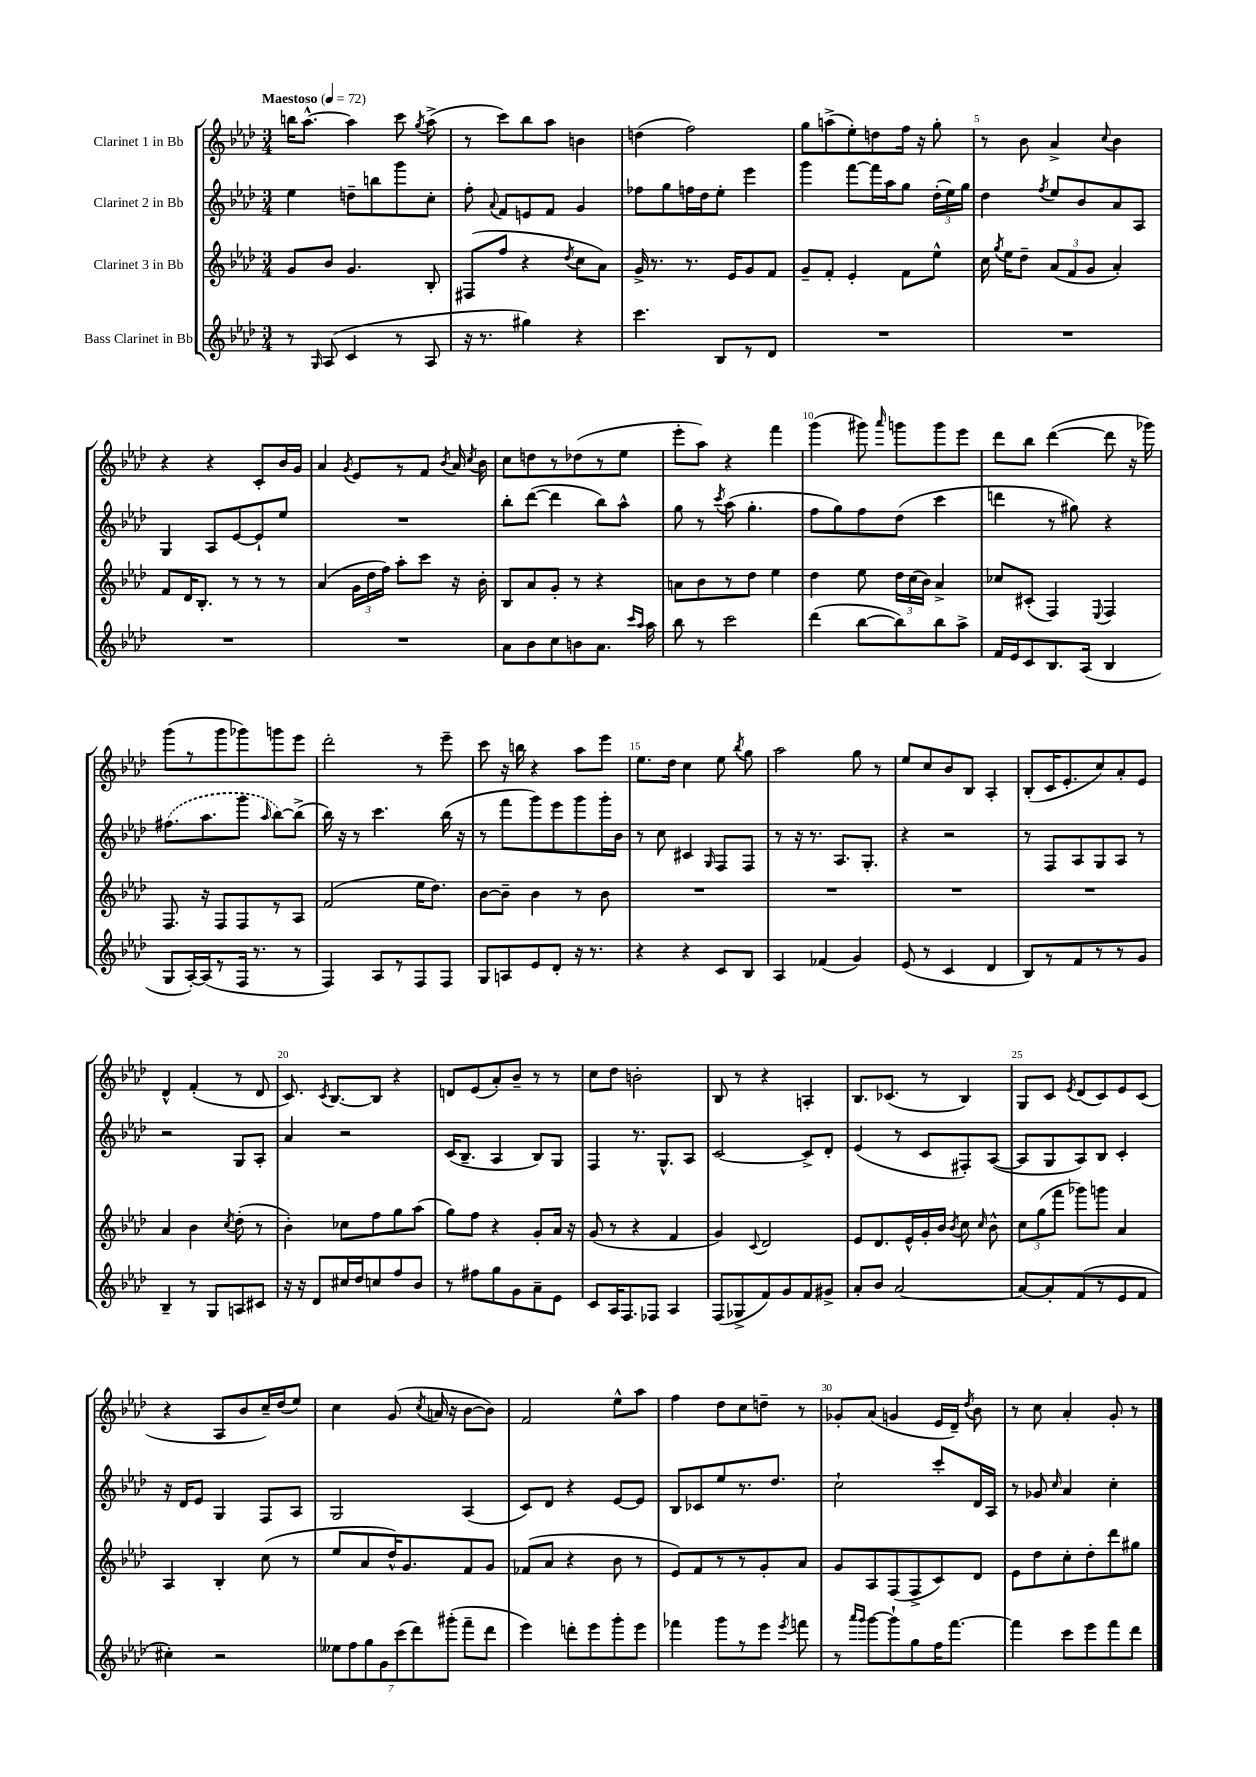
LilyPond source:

<<
\new StaffGroup <<
\new Staff = "s0" \with { instrumentName = "Clarinet 1 in Bb" } {
    \clef treble \key aes \major \numericTimeSignature \time 3/4 \tempo "Maestoso" 4 = 72
    \autoBeamOff b''16[ aes''8.]~-^ aes''4 c'''8 \acciaccatura { g''8 } aes''8->( |
    r8 c'''8[) bes''8 aes''8] b'4 |
    d''4( f''2) |
    g''8[ a''8->( ees''8-.) d''8 f''16] r16 g''8-. |
    r8 bes'8 aes'4-> \appoggiatura { c''8 } bes'4 |
    r4 r4 c'8[-. bes'16 g'16] |
    aes'4 \acciaccatura { g'8 } ees'8[ r8 f'8] \acciaccatura { bes'8 } aes'16 \acciaccatura { c''8 } bes'16 |
    c''8[ d''8 r8 des''8( r8 ees''8] |
    ees'''8[-. aes''8]) r4 f'''4 |
    g'''4( gis'''8) \grace { aes'''16 } g'''8[ g'''8 ees'''8] |
    des'''8[ bes''8] des'''4~( des'''8 r16 ges'''16) |
    g'''8[( r8 g'''8 ges'''8) g'''8 ees'''8] |
    des'''2-. r8 ees'''8-- |
    c'''8 r16 b''16 r4 aes''8[ ees'''8] |
    ees''8.[ des''16] c''4 ees''8 \acciaccatura { bes''8 } g''8 |
    aes''2 g''8 r8 |
    ees''8[ c''8 bes'8 bes8] aes4-. |
    bes8[-.( c'16 ees'8.-. c''8) aes'8-. ees'8] |
    des'4-^ f'4-.( r8 des'8 |
    c'8.) \acciaccatura { c'8 } bes8.[~ bes8] r4 |
    d'8[ ees'8( aes'8-.) bes'8]-- r8 r8 |
    c''8[ des''8] b'2-. |
    bes8 r8 r4 a4-. |
    bes8.[ ces'8.]( r8 bes4) |
    g8[ c'8] \acciaccatura { ees'8 } des'8[( c'8) ees'8 c'8]( |
    r4 aes8[ bes'8 c''16--) des''16( ees''8]) |
    c''4 g'8( \acciaccatura { c''8 } a'16 r16 bes'8[~ bes'8]) |
    f'2 ees''8[-^ aes''8] |
    f''4 des''8[ c''8 d''8]-- r8 |
    ges'8[-. aes'8]( g'4 ees'16[ des'16]--) \acciaccatura { des''8 } bes'8 |
    r8 c''8 aes'4-. g'8-. r8 \bar "|." |
}
\new Staff = "s1" \with { instrumentName = "Clarinet 2 in Bb" } {
    \clef treble \key aes \major \numericTimeSignature \time 3/4
    \autoBeamOff ees''4 d''8[-- b''8 g'''8 c''8]-. |
    f''8-. \appoggiatura { aes'8 } f'8[ e'8 f'8] g'4 |
    fes''8[ g''8 f''16 des''16 ees''8]-. ees'''4 |
    g'''4 f'''8[~ f'''16 aes''16 g''8] \tuplet 3/2 { des''16[-.( ees''16) g''16] } |
    des''4 \acciaccatura { f''8 } ees''8[ bes'8 aes'8 aes8] |
    g4 aes8[ ees'8~ ees'8-! ees''8] |
    R2. |
    bes''8[-. des'''8]~( des'''4 bes''8[) aes''8]-^ |
    g''8 r8 \acciaccatura { c'''8 } aes''8( g''4.-. |
    f''8[ g''8) f''8 des''8]( c'''4 |
    d'''4 r8 gis''8) r4 |
    \once \slurDashed fis''8.[( aes''8. g'''8] \grace { aes''16 } bes''8[~) bes''8]->( |
    bes''16) r16 r8 c'''4. bes''16( r16 |
    r8 f'''8[ g'''8) ees'''8 g'''8 g'''16-. bes'16] |
    r8 c''8 cis'4 \grace { g16 } f8[ f8] |
    r8 r16 r8. aes8.[ g8.]-. |
    r4 r2 |
    r8 f8[ aes8 g8 aes8] r8 |
    r2 g8[ aes8]-. |
    aes'4 r2 |
    c'16[( bes8.]-- aes4 bes8[) g8] |
    f4 r8. g8.[-^ aes8] |
    c'2~ c'8[-> des'8]-. |
    ees'4( r8 c'8[ fis8-.) aes8]~( |
    aes8[ g8 aes8) bes8] c'4-. |
    r16 des'16[ ees'8] g4 f8[ aes8] |
    g2 aes4( |
    c'8[) des'8] r4 ees'8[~ ees'8] |
    bes8[ ces'8 ees''8 r8. des''8.] |
    c''2-! c'''8[-. des'16 aes16] |
    r8 ges'8 \grace { c''16 } aes'4 c''4-. \bar "|." |
}
\new Staff = "s2" \with { instrumentName = "Clarinet 3 in Bb" } {
    \clef treble \key aes \major \numericTimeSignature \time 3/4
    \autoBeamOff g'8[ bes'8] g'4. bes8-. |
    fis8[( f''8] r4 \acciaccatura { des''8 } c''8[ aes'8]) |
    g'16-> r8. r8. ees'16[ g'8 f'8] |
    g'8[-- f'8]-. ees'4-. f'8[ ees''8]-^ |
    c''16 \acciaccatura { g''8 } ees''16[ des''8]-- \tuplet 3/2 { aes'8[( f'8 g'8] } aes'4-.) |
    f'8[ des'16 bes8.]-. r8 r8 r8 |
    aes'4( \tuplet 3/2 { g'16[ des''16 f''16]) } aes''8[-. c'''8] r16 bes'16-. |
    bes8[ aes'8 g'8]-. r8 r4 |
    a'8[ bes'8 r8 des''8] ees''4 |
    des''4 ees''8 \tuplet 3/2 { des''16[ c''16( bes'16]) } aes'4-> |
    ces''8[ cis'8]-.( f4) \appoggiatura { ees8 } f4 |
    f8. r16 f8[ f8 r8 aes8] |
    f'2( ees''16[ des''8.]) |
    bes'8[~ bes'8]-- bes'4 r8 bes'8 |
    R2. |
    R2. |
    R2. |
    R2. |
    aes'4 bes'4 \acciaccatura { c''8 } des''8-.( r8 |
    bes'4-.) ces''8[ f''8 g''8 aes''8]( |
    g''8[) f''8] r4 g'8[-. aes'16] r16 |
    g'8( r8 r4 f'4 |
    g'4) \appoggiatura { c'8 } des'2 |
    ees'8[ des'8. ees'16-^ g'16-. bes'16] \acciaccatura { bes'8 } c''8 \grace { c''16 } bes'8-^ |
    \tuplet 3/2 { c''8[ g''8( f'''8] } ges'''8[) g'''8] aes'4 |
    aes4 bes4-. c''8( r8 |
    ees''8[ aes'8 des''16-^) g'8. f'8 g'8] |
    fes'8[( aes'8] r4 bes'8 r8 |
    ees'8[) f'8 r8 r8 g'8-. aes'8] |
    g'8[ aes8 f8( f8-> c'8) des'8] |
    ees'8[ des''8 c''8-. des''8-. des'''8 gis''8] \bar "|." |
}
\new Staff = "s3" \with { instrumentName = "Bass Clarinet in Bb" } {
    \clef treble \key aes \major \numericTimeSignature \time 3/4
    \autoBeamOff r8 \grace { g16 } aes8( c'4 r8 aes8 |
    r16 r8. gis''4) r4 |
    c'''4. bes8[ r8 des'8] |
    R2. |
    R2. |
    R2. |
    R2. |
    aes'8[ bes'8 c''8 b'8 aes'8.] \grace { c'''16[ aes''16] } aes''16 |
    bes''8 r8 c'''2 |
    des'''4( bes''8[~ bes''8) bes''8 aes''8]-> |
    f'16[ ees'16 c'8 bes8. aes16]( bes4 |
    g8[ aes16~-.) aes16( r8 f16] r8. r8 |
    f4) aes8[ r8 f8 f8] |
    g8[ a8 ees'8 des'8]-. r16 r8. |
    r4 r4 c'8[ bes8] |
    aes4 fes'4( g'4) |
    ees'8( r8 c'4 des'4 |
    bes8[) r8 f'8 r8 r8 g'8] |
    bes4-- r8 g8[ a8 cis'8] |
    r16 r16 des'8[ cis''16 des''16 c''8 f''8 bes'8] |
    r8 fis''8[ g''8 g'8 aes'8-- ees'8] |
    c'8[ aes16 f8. fes8] aes4 |
    f8[( ges8-> f'8) g'8 f'8 gis'8]-> |
    aes'8[-. bes'8] aes'2~ |
    aes'8[~ aes'8-. f'8( r8 ees'8 f'8] |
    cis''4-.) r2 |
    \tuplet 7/4 { eeses''8[ f''8 g''8 g'8 c'''8( des'''8) gis'''8]-.( } f'''8[-- des'''8] |
    ees'''4) d'''8[-. ees'''8 g'''8-. ees'''8] |
    fes'''4 g'''8[ r8 ees'''8] \acciaccatura { ees'''8 } f'''8 |
    r8 \grace { aes'''16[ g'''16] } g'''8[~ g'''8-! g''8 f''16 f'''8.]~ |
    f'''4 c'''8[ ees'''8 f'''8 des'''8] \bar "|." |
}
>>
>>
\layout { \context { \Score \override BarNumber.break-visibility = ##(#f #t #t) barNumberVisibility = #(every-nth-bar-number-visible 5) } }
